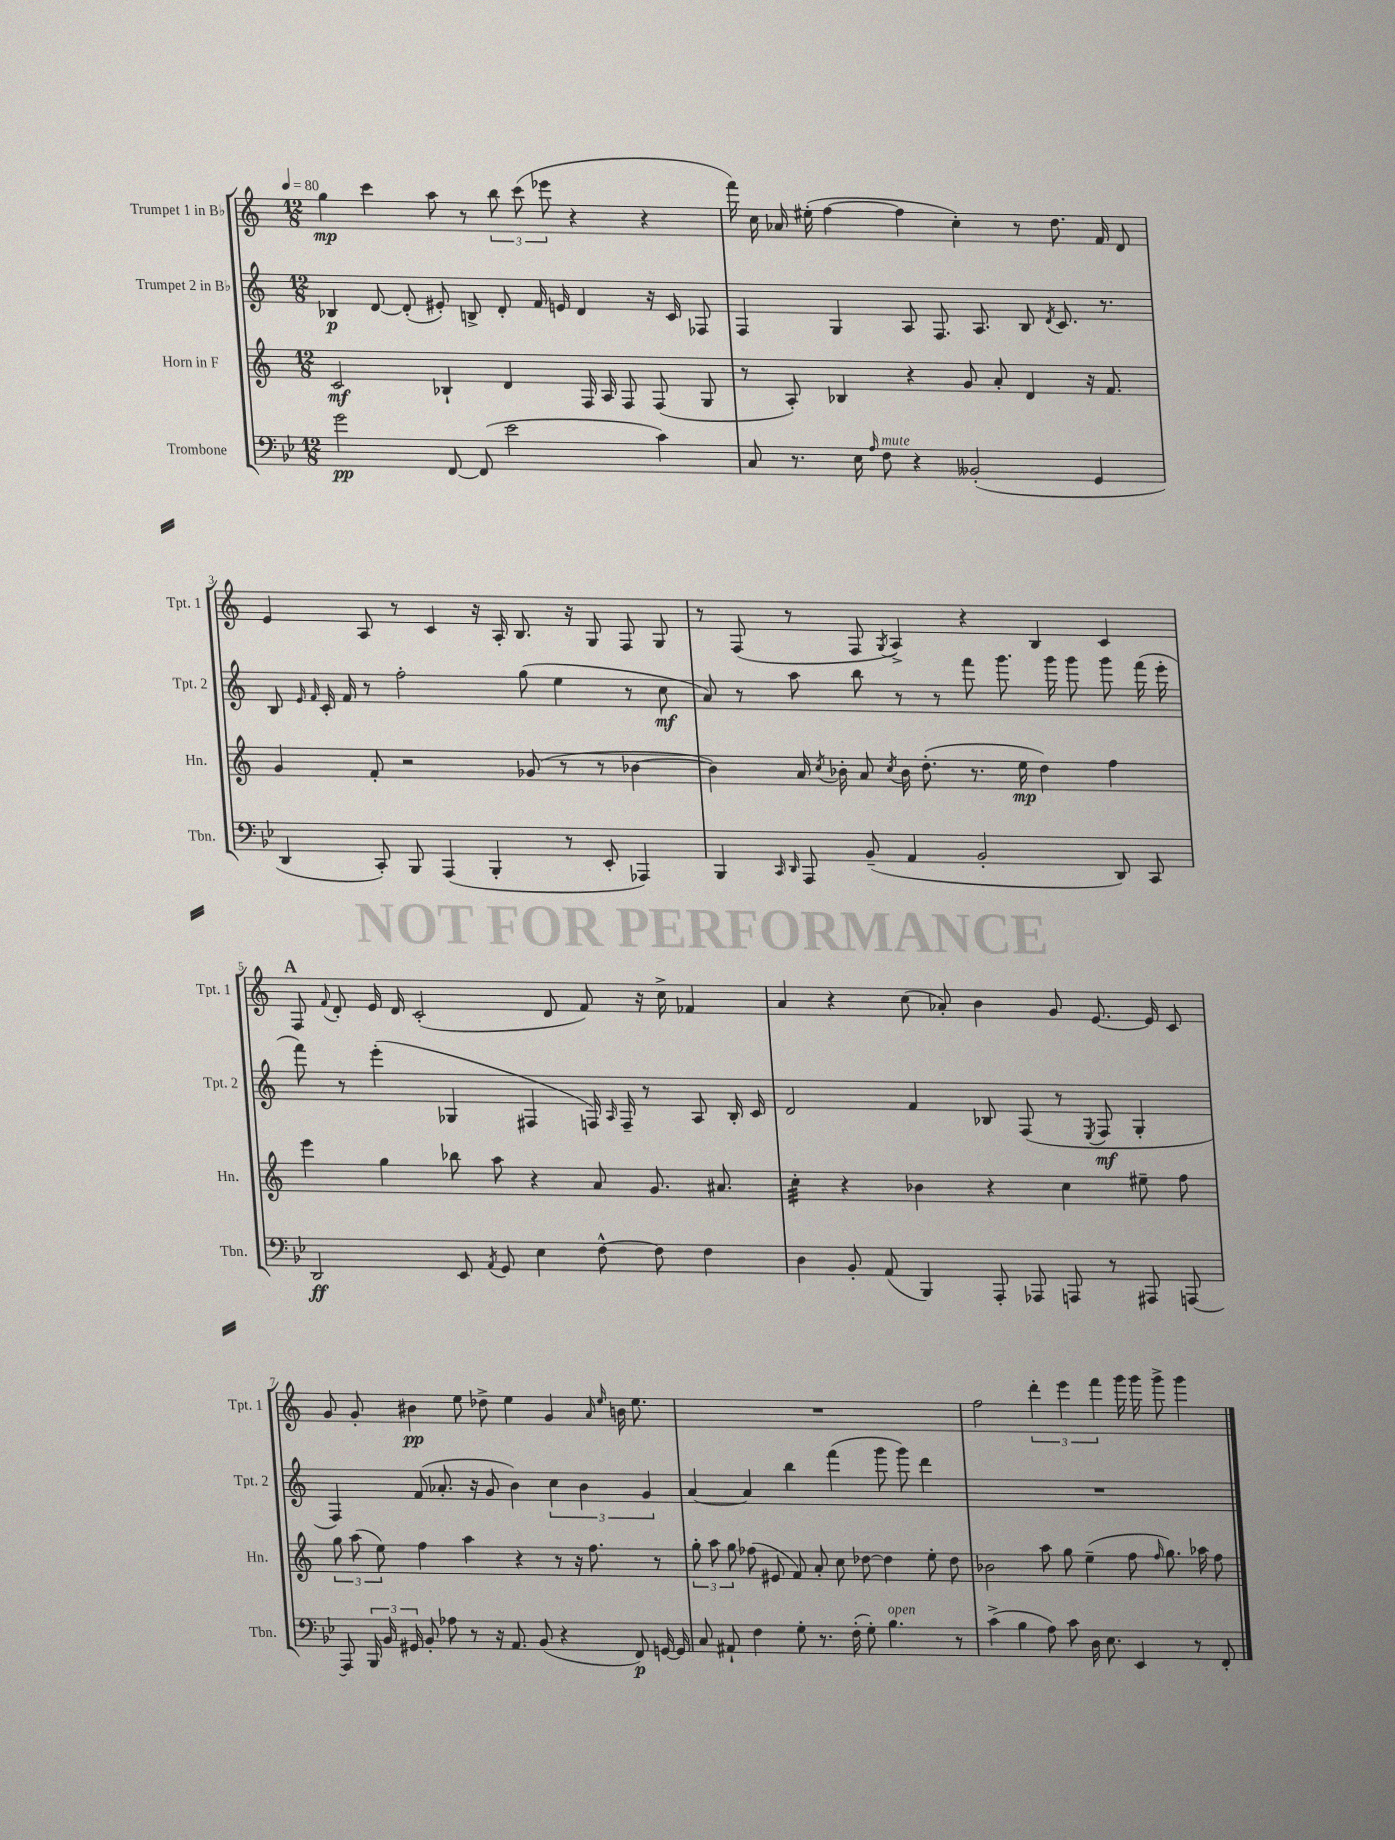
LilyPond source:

<<
\new StaffGroup <<
\new Staff = "s0" \with { instrumentName = "Trumpet 1 in Bb" shortInstrumentName = "Tpt. 1" } {
    \clef treble \key c \major \numericTimeSignature \time 12/8 \tempo 4 = 80
    \autoBeamOff g''4\mp c'''4 a''8 r8 \tuplet 3/2 { b''8 c'''8( ees'''8 } r4 r4 |
    f'''16) c''16 aes'16 eis''16-.( f''4~ f''4 c''4-.) r8 d''8. f'16 d'8 |
    e'4 a8 r8 c'4 r16 a16-. b8. r16 g8 f8 g8 |
    r8 f8( r8 f8 \acciaccatura { g8 } a4->) r4 b4 c'4 |
    \mark \markup { \bold "A" } f8 \appoggiatura { f'8 } d'8-. e'16 d'16 c'2-.( d'8 f'8) r16 c''16-> fes'4 |
    a'4 r4 c''8( aes'8-.) b'4 g'8 e'8.~ e'16 c'8 |
    g'8 g'8-. bis'4\pp e''8 des''8-> e''4 g'4 \grace { a'16 e''16 } b'16 e''8. |
    R1. |
    f''2 \tuplet 3/2 { d'''4-. e'''4 f'''4 } g'''16 g'''16 g'''8-> g'''4 \bar "|." |
}
\new Staff = "s1" \with { instrumentName = "Trumpet 2 in Bb" shortInstrumentName = "Tpt. 2" } {
    \clef treble \key c \major \numericTimeSignature \time 12/8
    \autoBeamOff bes4\p d'8~ d'8-.( eis'8-.) b8-> d'8-. f'16 e'16 d'4 r16 c'16 fes8 |
    f4 g4 a8 f8. a8. b8 \acciaccatura { d'8 } c'8. r8. |
    b8 \grace { e'16 f'16 } c'16-. f'16 r8 f''2-. g''8( e''4 r8 c''8\mf |
    a'8) r8 a''8 b''8 r8 r8 f'''8 g'''8. g'''16 g'''8 g'''8 f'''16( e'''16-. |
    \mark \markup { \bold "A" } f'''8) r8 e'''4-.( ges4 fis4 f16) \grace { a16 } f16-- r8 a8 b16-. c'16 |
    d'2 f'4 bes8 f8( r8 \acciaccatura { e8 } f8\mf g4-. |
    f4) f'8( aes'8.-. r16 g'8 b'4) \tuplet 3/2 { c''4 b'4 g'4 } |
    a'4~ a'4 b''4 f'''4( g'''8 g'''8) d'''4 |
    R1. \bar "|." |
}
\new Staff = "s2" \with { instrumentName = "Horn in F" shortInstrumentName = "Hn." } {
    \clef treble \key c \major \numericTimeSignature \time 12/8
    \autoBeamOff c'2\mf bes4-! d'4 f16 a16 f8 f8( g8 |
    r8 a8-.) bes4 r4 g'8 a'8-. d'4 r16 f'8. |
    g'4 f'8-. r2 ges'8( r8 r8 bes'4~ |
    bes'4) a'16 \acciaccatura { c''8 } bes'16-. a'8 \acciaccatura { c''8 } bes'16 d''8.-.( r8. e''16\mp d''4) f''4 |
    \mark \markup { \bold "A" } e'''4 g''4 bes''8 a''8 r4 a'8 g'8. ais'8. |
    c''4:32-. r4 bes'4 r4 c''4 eis''8-- f''8 |
    \tuplet 3/2 { g''8 a''8( e''8) } f''4 a''4 r4 r8 r16 f''8. r8 |
    \tuplet 3/2 { g''8-. a''8 g''8 } fes''8( eis'8 f'8) a'8-. c''8 des''8~ des''4 e''8-. des''8 |
    bes'2 a''8 g''8 e''4--( f''8 \grace { f''16 } g''8.) aes''16 f''8 \bar "|." |
}
\new Staff = "s3" \with { instrumentName = "Trombone" shortInstrumentName = "Tbn." } {
    \clef bass \key bes \major \numericTimeSignature \time 12/8
    \autoBeamOff g'2\pp f,8~ f,8( ees'2 c'4) |
    c8 r8. ees16 \grace { a16 } f8^\markup { \italic "mute" } r4 beses,2-.( g,4 |
    d,4 c,8-.) bes,,8 a,,4( bes,,4-. r8 ees,8-. aes,,4) |
    bes,,4 \grace { c,16 d,16 } a,,8 bes,8--( a,4 bes,2-. d,8) c,8 |
    \mark \markup { \bold "A" } d,2\ff ees,8 \acciaccatura { a,8 } g,8 ees4 f8~-^ f8 f4 |
    d4 bes,8-. a,8( bes,,4) a,,8-. aes,,8 a,,8 r8 ais,,8 a,,8~ |
    a,,8 \tuplet 3/2 { bes,,16 bes,16 gis,16 } bes,8-. aes8 r8 r16 a,8. bes,8( r4 f,8\p) g,16~ g,16 |
    c8 ais,8-! f4 g8-. r8. f16-.( g8-.) bes4.^\markup { \italic "open" } r8 |
    c'4->( bes4 a8) c'8 d16 ees8. ees,4 r8 f,8-. \bar "|." |
}
>>
>>
